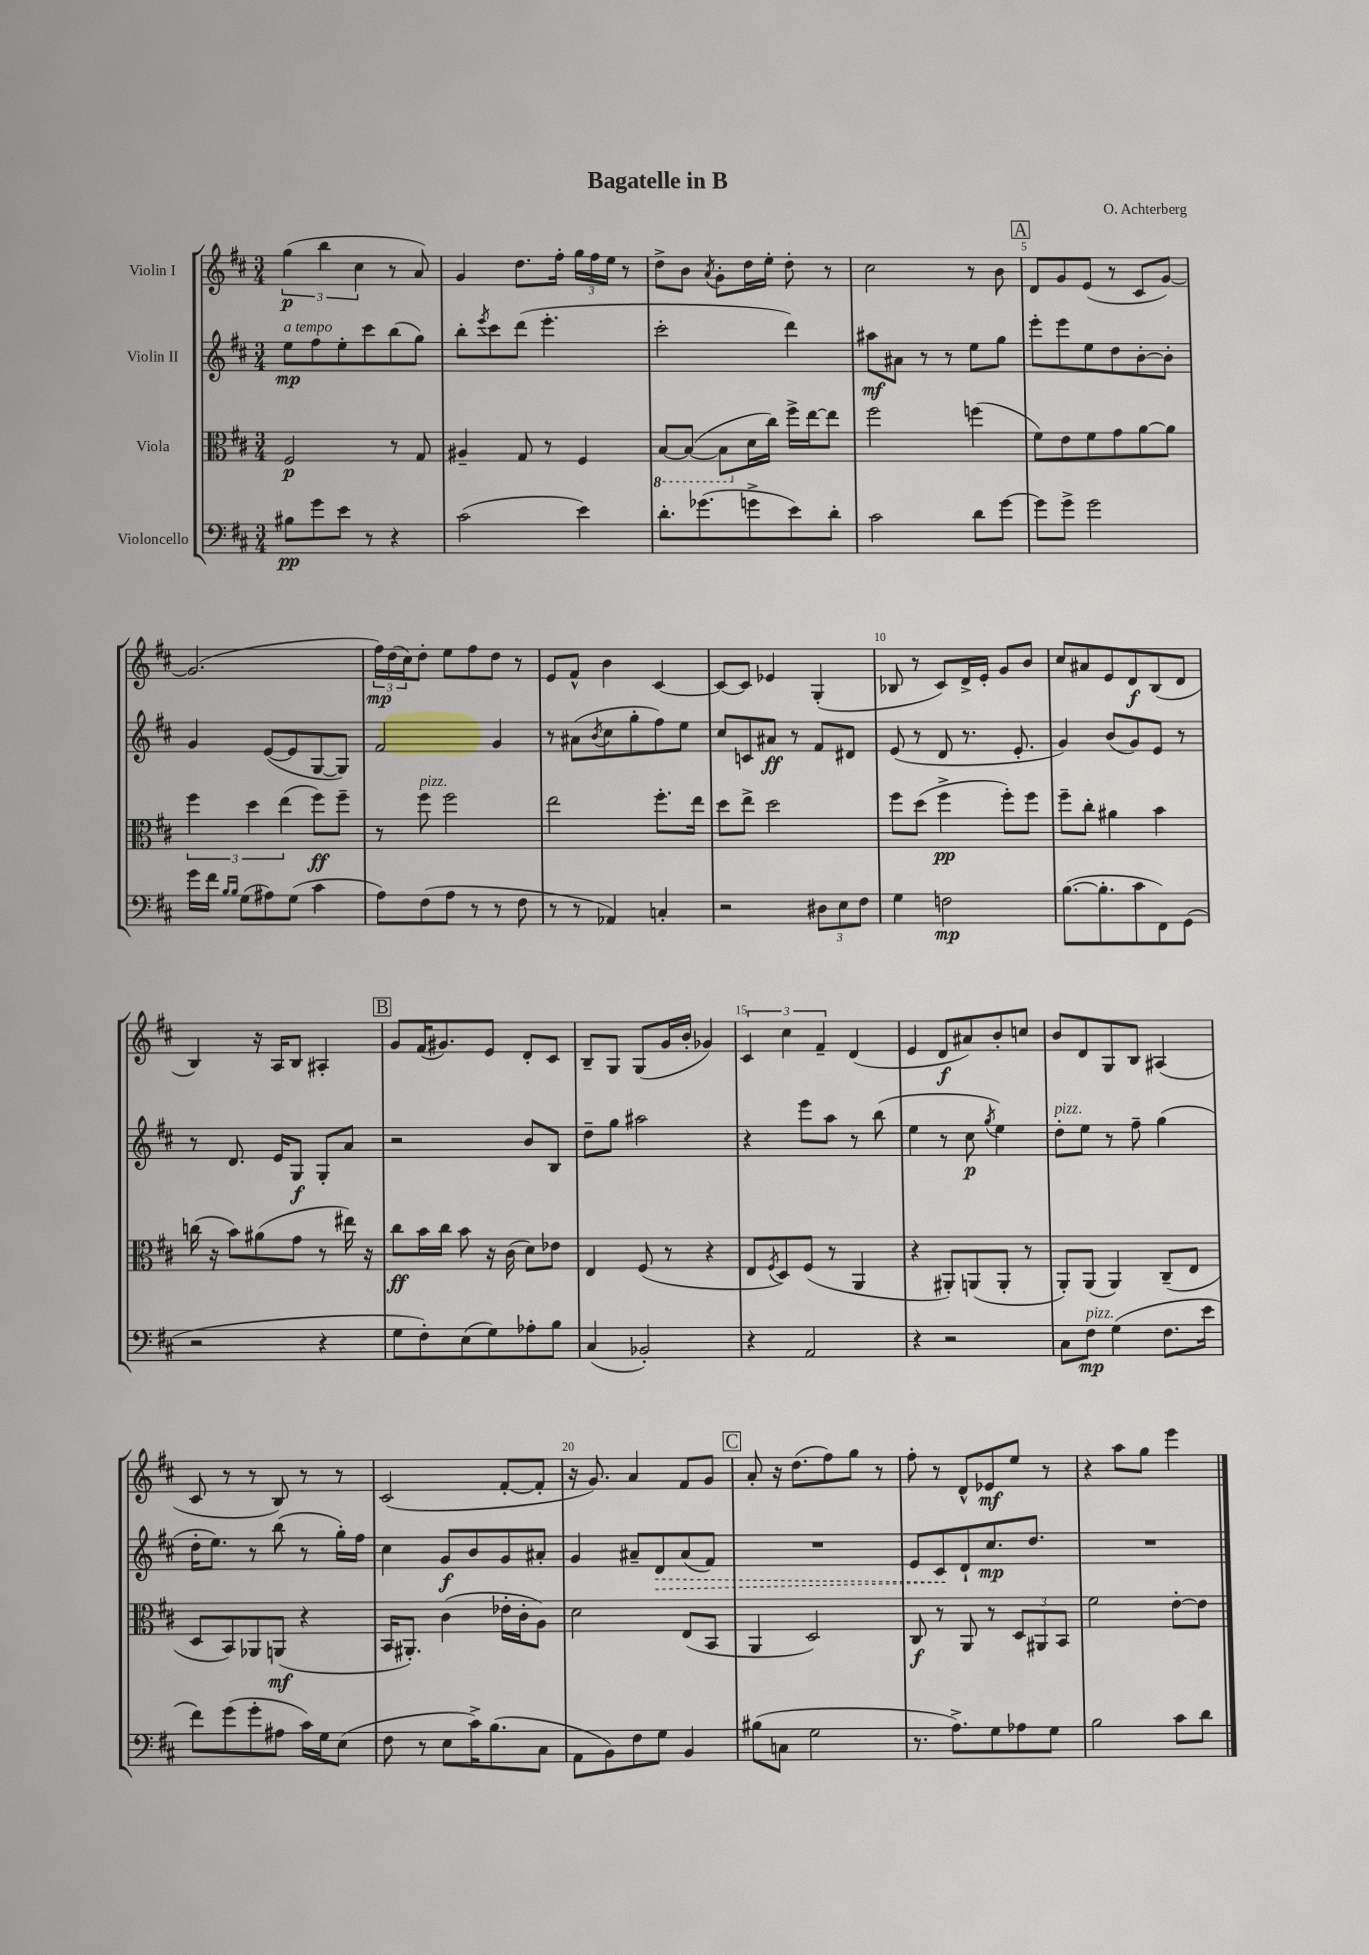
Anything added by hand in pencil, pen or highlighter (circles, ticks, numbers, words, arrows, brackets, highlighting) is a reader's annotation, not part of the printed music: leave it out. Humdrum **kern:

**kern	**kern	**kern	**kern
*staff4	*staff3	*staff2	*staff1
*clefF4	*clefC3	*clefG2	*clefG2
*k[f#c#]	*k[f#c#]	*k[f#c#]	*k[f#c#]
*M3/4	*M3/4	*M3/4	*M3/4
8B#\L	2F#/	8ee\L	(6gg\
8g\	.	8ff#\	.
.	.	.	6bb\
8e\J	.	8ee'\	.
.	.	.	6cc#\
8r	.	8ccc#\	.
4r	8r	(8bb\	8r
.	8G/	8gg\J)	8a/)
=	=	=	=
(2c#\	4A#~/	8bb'\L	4g/
.	.	8qeee/	.
.	.	8ccc#\	.
.	8G/	(8ddd\J	8.dd\L
.	8r	4.eee'\	.
.	.	.	16ff#'\Jk
4e\)	4F#/	.	24gg\LL
.	.	.	24ff#\
.	.	.	24ee\JJ
.	.	.	8r
=	=	=	=
8.d'\L	[8BB/L	2ccc#'\	8dd^\L
.	(8BB/_J	.	8b\J
(8.g-\	.	.	.
.	.	.	8qa/
.	8BB\]L	.	8g'\L
8g^\	16d\L	.	16dd\L
.	16cc#\JJ)	.	16ee'\JJ
8e\)	16ff#^\LL	4ddd\)	8dd'\
.	[16ee\J	.	.
8d'\J	8ee\]J	.	8r
=	=	=	=
2c#\	2ff#\	8aa#\L	2cc#\
.	.	8a#\J	.
.	.	8r	.
.	.	8r	.
8d\L	(4ff\	8ee\L	8r
[8g\J	.	8gg\J	8b\
=	=	=	=
8g\]L	8f#\L)	8eee'\L	8d/L
8g^\J	8e\	8eee\	8g/
2g\	8f#\	8ee\	(8e/J
.	8g\	8dd\	8r
.	[8a\	[8b'\	8c#/L
.	8a\]J	8b'\]J	[8g/J)
=	=	=	=
16g\LL	6ff#\	4g/	(2.g/]
16f#\JJ	.	.	.
16qqB/LL	.	.	.
16qqB/JJ	.	.	.
(8G\L	.	.	.
.	6dd\	.	.
8A#\)	.	([8e/L	.
.	(6ee\	.	.
(8G\J	.	8e/]	.
4c#\	8ff#\L)	[8G/	.
.	8ff#~\J	8G/]J)	.
=	=	=	=
8A\L)	8r	2f#/	24ff#\LL)
.	.	.	(24dd\
.	.	.	24cc#\J)
(8F#\	8ff#\	.	8dd'\J
8A\J	2ff#\	.	8ee\L
8r	.	.	8ff#\
8r	.	4g/	8dd\J
8F#\	.	.	8r
=	=	=	=
8r	2ee\	8r	8e/L
8r	.	(8a#\L	8f#^^/J
.	.	8qb/	.
4AA-/)	.	8cc#\	4b\
.	.	8gg'\	.
4C'/	8.ff#'\L	8ff#\)	[4c#/
.	.	8ee\J	.
.	16ee\Jk	.	.
=	=	=	=
2r	8dd\L	8cc#/L	8c#/_L
.	8ee^\J	8c/	8c#/]J
.	2dd\	8a#/J	4e-/
.	.	8r	.
12D#\L	.	8f#/L	(4G'/
12E\	.	.	.
.	.	8d#/J	.
12F#\J	.	.	.
=	=	=	=
4G\	8ff#\L	(8e/	8B-/
.	(8dd\J	8r	8r
2F\	4ff#^\	8d/	8c#/L)
.	.	8.r	16d^/L
.	.	.	16e'/JJ
.	8ff#'\L)	.	8g/L
.	.	8.e'/	.
.	8ff#\J	.	8b/J
=	=	=	=
([8.B\L	8ff#~\L	4g/)	8cc#/L
.	8cc#'\J	.	8a#/
8.B'\]	.	.	.
.	4a#\	(8b/L	8e/
8c#\	.	8g/)	8d/
8FF#\)	4b\	8e/J	(8B/
(8GG\J	.	8r	8d/J
=	=	=	=
2r	(16cc\	8r	4B/)
.	16r	.	.
.	8b\L)	8.d/	.
.	(8a#\	.	16r
.	.	16e/LK	16A/LK
.	8g\J	8G/J	8B/J
4r	8r	8G'/L	4A#'/
.	16ee#\)	8a/J	.
.	16r	.	.
=	=	=	=
8G\L	8cc#\L	2r	8g/L
8F#'\)	16b\L	.	(16f#/K
.	16cc#\JJ	.	8.g#/)
(8E\	8b\	.	.
8G\)	16r	.	8e/J
.	(16c#\	.	.
8A-'\	8d\L)	8b/L	8d'/L
8B\J	8e-\J	8B/J	8c#/J
=	=	=	=
(4C#/	4E/	8dd~\L	8B~/L
.	.	8gg\J	8G/J
2BB-'/)	(8F#/	2aa#\	(8G/L
.	8r	.	16g/L
.	.	.	16b'/JJ
.	4r	.	4g-/)
=	=	=	=
4r	8E/L	4r	6c#/
.	8qF#/	.	.
.	8D/)	.	.
.	.	.	6cc#\
2AA/	(8F#/J	8eee\L	.
.	.	.	6f#~/
.	8r	8aa\J	.
.	4AA/	8r	(4d/
.	.	(8bb\	.
=	=	=	=
4r	4r	4ee\	4e/
2r	8AA#'/L)	8r	8d/L
.	(8AA/	8cc#\	8a#/)
.	.	8qgg/	.
.	8AA'/J	4ee\)	8b'/
.	8r	.	8cc/J
=	=	=	=
8C#\L	8AA'/L)	8dd'\L	8b/L
8F#\J	(8AA/J	8ee\J	8d/
(4G\	4AA/)	8r	8G/
.	.	8ff#~\	8B/J
8.F#\L	(8C#~/L	(4gg\	(4A#/
.	8E/J	.	.
16e\Jk	.	.	.
=	=	=	=
8f#\L)	8D/L	16dd'\LK	8c#/
.	.	8.ee\J)	.
(8g\	8BB/)	.	8r
8g'\	8AA-/	8r	8r
8A#\J	(8AA/J	(8bb\	8B/)
16c#\LL)	4r	8r	8r
16G\J	.	.	.
(8E\J	.	16gg'\LL)	8r
.	.	16ff#\JJ	.
=	=	=	=
8F#\	16BB/LK	4cc#\	(2c#/
.	8.AA#'/J)	.	.
8r	.	.	.
8E\L	(4c#\	8g/L	.
16c#^\K)	.	8b/	.
(8.B\	.	.	.
.	16e-'\LL	8g/	[8f#'/L
.	16c#'\J	.	.
8C#\J	8A\J)	8a#'/J	8f#'/]J
=	=	=	=
8AA\L	2d\	4g/	16r
.	.	.	8.g/)
8BB\)	.	.	.
8F#\	.	8a#~/L	4a/
8G\J	.	8d/	.
4BB/	(8E/L	(8a#/	8f#/L
.	8BB/J	8f#/J)	8g/J
=	=	=	=
(8B#\L	4AA/	2.r	8a'/
8C\J	.	.	16r
.	.	.	(8.dd\L
2G\	2D/)	.	.
.	.	.	8ff#\)
.	.	.	8gg\J
.	.	.	8r
=	=	=	=
8.r	8C#/	8e/L	8ff#'\
.	8r	8c#/	8r
8.A^\L)	.	.	.
.	8AA/	8d`/	8d^^/L
8G\	8r	8.cc#/	8e-/
8A-\	12D/L	.	8ee/J
.	.	8.dd/J	.
.	12AA#/	.	.
8G\J	.	.	8r
.	12BB/J	.	.
=	=	=	=
2B\	2f#\	2.r	4r
.	.	.	8aa\L
.	.	.	8gg\J
8c#\L	[8e'\L	.	4eee\
8d\J	8e\]J	.	.
==	==	==	==
*-	*-	*-	*-
